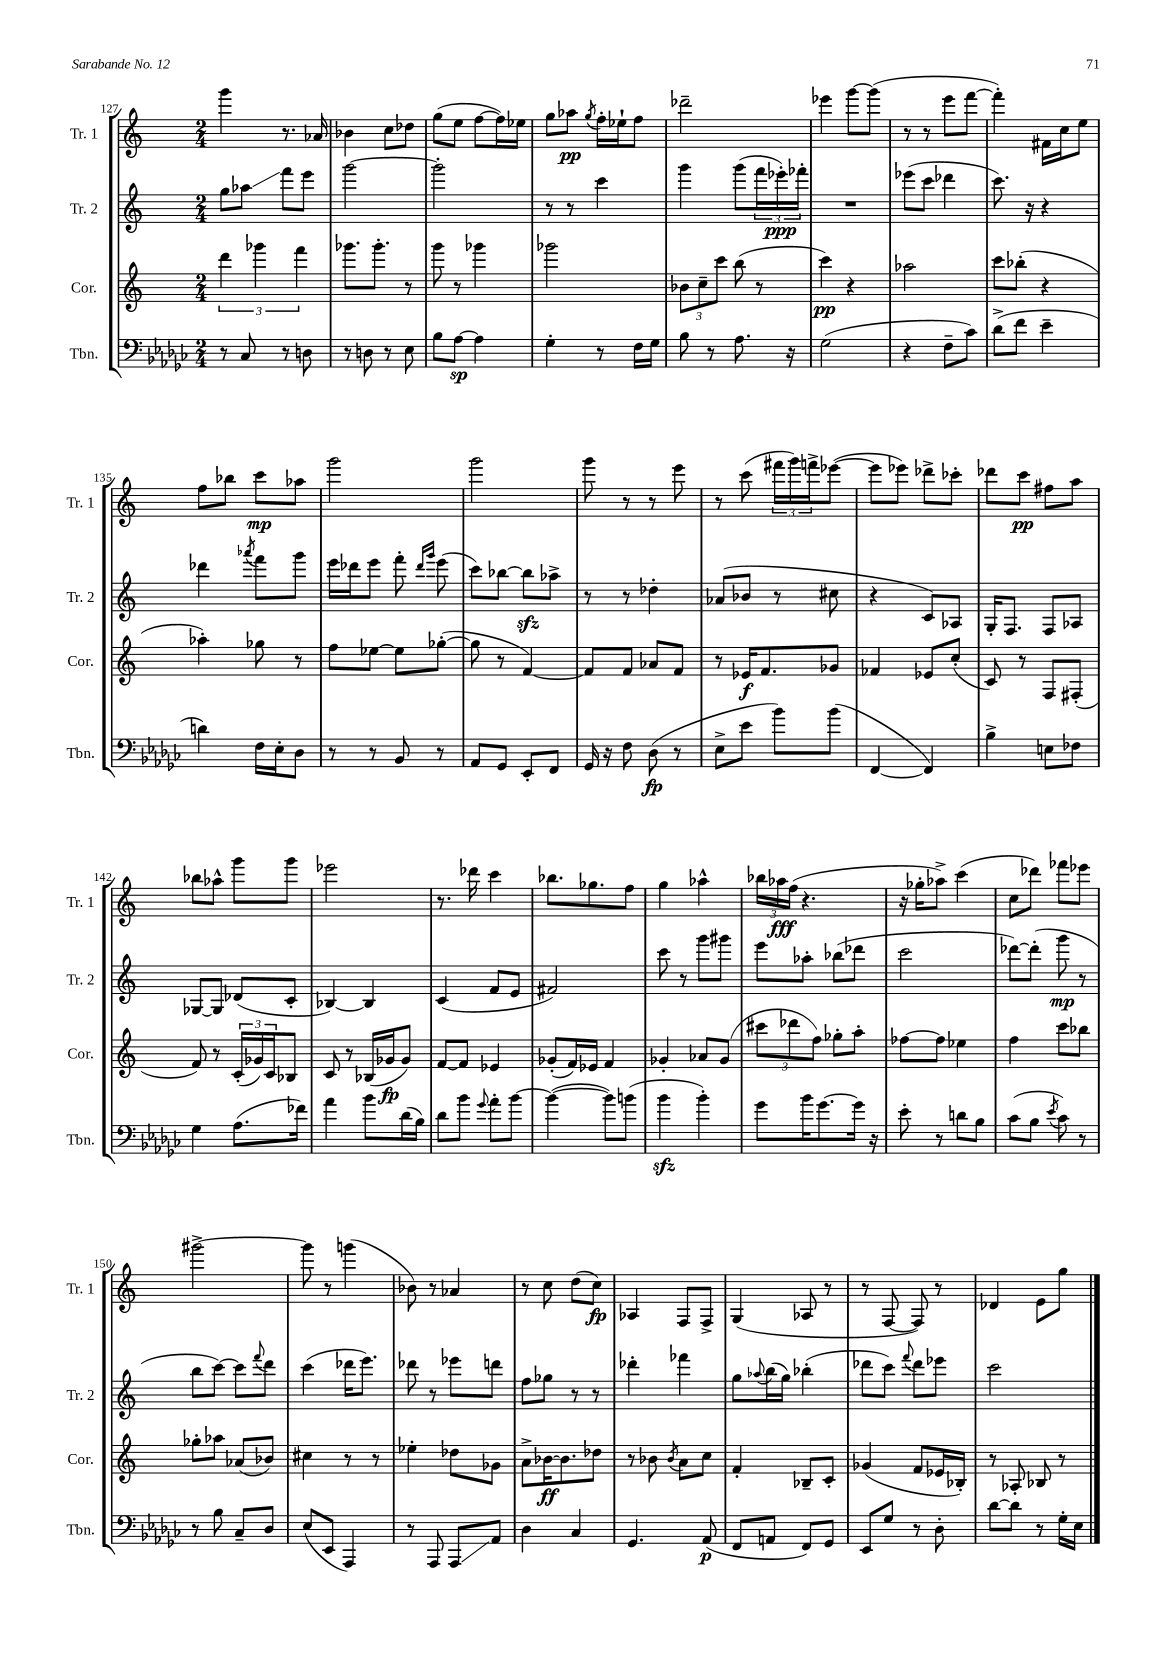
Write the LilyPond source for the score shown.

<<
\new StaffGroup <<
\new Staff = "s0" \with { instrumentName = "Tr. 1" shortInstrumentName = "Tr. 1" } {
    \clef treble \key c \major \numericTimeSignature \time 2/4
    g'''4 r8. aes'16 |
    bes'4 c''8 des''8 |
    g''8( e''8 f''8~ f''16) ees''16 |
    g''8 aes''8\pp \acciaccatura { g''8 } f''16-. ees''16-! f''8 |
    des'''2-- |
    ees'''4 g'''8~ g'''8( |
    r8 r8 e'''8 f'''8~ |
    f'''4-.) fis'16 c''16 e''8 |
    f''8 bes''8 c'''8\mp aes''8 |
    g'''2 |
    g'''2 |
    g'''8 r8 r8 e'''8 |
    r8 c'''8( \tuplet 3/2 { fis'''16 g'''16) f'''16-> } ees'''8~( |
    ees'''8 ees'''8) des'''8-> ces'''8-. |
    des'''8 c'''8\pp fis''8 a''8 |
    bes''8 aes''8-^ g'''8 g'''8 |
    ees'''2 |
    r8. des'''16 c'''4 |
    bes''8. ges''8. f''8 |
    g''4 aes''4-^ |
    \tuplet 3/2 { bes''16 aes''16\fff f''16( } r4. |
    r16 ges''16-. aes''8->) c'''4( |
    c''8 des'''8) fes'''8 ees'''8 |
    gis'''2~-> |
    gis'''8 r8 g'''4( |
    bes'8) r8 aes'4 |
    r8 c''8 d''8( c''8\fp) |
    aes4 f8 f8-> |
    g4( aes8 r8 |
    r8 f8~ f8) r8 |
    des'4 e'8 g''8 \bar "|." |
}
\new Staff = "s1" \with { instrumentName = "Tr. 2" shortInstrumentName = "Tr. 2" } {
    \clef treble \key c \major \numericTimeSignature \time 2/4
    g''8 aes''8\glissando f'''8 e'''8 |
    g'''2~ |
    g'''2-. |
    r8 r8 c'''4 |
    g'''4 g'''8( \tuplet 3/2 { f'''16 ees'''16-.\ppp) fes'''16-. } |
    R2 |
    ees'''8( c'''8 des'''4 |
    c'''8.) r16 r4 |
    des'''4 \acciaccatura { aes'''8 } f'''8 g'''8 |
    e'''16 des'''16 e'''8 f'''8-. \grace { des'''16 g'''16 } e'''8( |
    c'''8) bes''8~ bes''8\sfz aes''8-> |
    r8 r8 des''4-. |
    aes'8( bes'8 r8 cis''8 |
    r4 c'8) aes8 |
    g16-. f8. f8 aes8 |
    ges8~ ges8 des'8( c'8-. |
    bes4~) bes4 |
    c'4( f'8 e'8 |
    fis'2) |
    c'''8 r8 g'''8 gis'''8 |
    e'''8 aes''8-. bes''8( des'''8 |
    c'''2 |
    des'''8~) des'''8-.( g'''8\mp r8 |
    b''8 c'''8~) c'''8 \appoggiatura { f'''8 } d'''8 |
    c'''4( des'''16 e'''8.) |
    des'''8 r8 ees'''8 d'''8 |
    f''8 ges''8 r8 r8 |
    des'''4-. fes'''4 |
    g''8 \appoggiatura { aes''8 } b''16( g''16) bes''4-.( |
    des'''8 c'''8) \appoggiatura { f'''8 } des'''8 ees'''8 |
    c'''2 \bar "|." |
}
\new Staff = "s2" \with { instrumentName = "Cor." shortInstrumentName = "Cor." } {
    \clef treble \key c \major \numericTimeSignature \time 2/4
    \tuplet 3/2 { d'''4 ges'''4 f'''4 } |
    ges'''8. ges'''8.-. r8 |
    g'''8 r8 ges'''4 |
    ges'''2 |
    \tuplet 3/2 { bes'8 c''8-- c'''8 } b''8( r8 |
    c'''4\pp) r4 |
    aes''2 |
    c'''8 bes''8-.( r4 |
    aes''4-.) ges''8 r8 |
    f''8 ees''8~ ees''8 ges''8~-.( |
    ges''8 r8 f'4~) |
    f'8 f'8 aes'8 f'8 |
    r8 ees'16\f f'8. ges'8 |
    fes'4 ees'8 c''8-.( |
    c'8) r8 f8 fis8-.( |
    f'8) r8 \tuplet 3/2 { c'16-.( ges'16) c'16 } bes8 |
    c'8 r8 bes16( ges'16\fp ges'8) |
    f'8~ f'8 ees'4 |
    ges'8-.( f'16) ees'16 f'4 |
    ges'4-. aes'8 ges'8( |
    \tuplet 3/2 { cis'''8 des'''8 f''8) } ges''8-. a''8-. |
    fes''8~ fes''8 ees''4 |
    f''4 c'''8 bes''8 |
    ges''8-. aes''8 aes'8( bes'8) |
    cis''4 r8 r8 |
    ees''4-. des''8 ges'8 |
    a'8-> bes'16~\ff bes'8. des''8 |
    r8 bes'8 \acciaccatura { bes'8 } a'8 c''8 |
    f'4-. bes8-- c'8-. |
    ges'4( f'8 ees'16 bes16-.) |
    r8 aes8-. bes8 r8 \bar "|." |
}
\new Staff = "s3" \with { instrumentName = "Tbn." shortInstrumentName = "Tbn." } {
    \clef bass \key ges \major \numericTimeSignature \time 2/4
    r8 ces8 r8 d8 |
    r8 d8 r8 ees8 |
    bes8 aes8~\sp aes4 |
    ges4-. r8 f16 ges16 |
    bes8 r8 aes8. r16 |
    ges2( |
    r4 f8-- ces'8) |
    des'8->( f'8 ees'4-- |
    d'4) f16 ees16-. des8 |
    r8 r8 bes,8 r8 |
    aes,8 ges,8 ees,8-. f,8 |
    ges,16 r16 f8 des8\fp( r8 |
    ees8-> ees'8 bes'8) bes'8( |
    f,4~ f,4) |
    bes4-> e8 fes8 |
    ges4 aes8.( fes'16) |
    aes'4 bes'8 des'16( bes16) |
    des'8 bes'8 \appoggiatura { ges'8 } aes'8-. bes'8~ |
    bes'4~( bes'8) b'8( |
    bes'4\sfz bes'4-.) |
    ges'8 bes'16 ges'8.~ ges'16 r16 |
    ees'8-. r8 d'8 bes8 |
    ces'8( bes8 \acciaccatura { ees'8 } ces'8) r8 |
    r8 bes8 ces8-- des8 |
    ees8( ees,8 aes,,4) |
    r8 aes,,8 aes,,8\glissando aes,8 |
    des4 ces4 |
    ges,4. aes,8\p( |
    f,8 a,8 f,8) ges,8 |
    ees,8 ges8 r8 des8-. |
    des'8~ des'8 r8 ges16-. ees16 \bar "|." |
}
>>
>>
\layout { \context { \Score currentBarNumber = #127 } }
